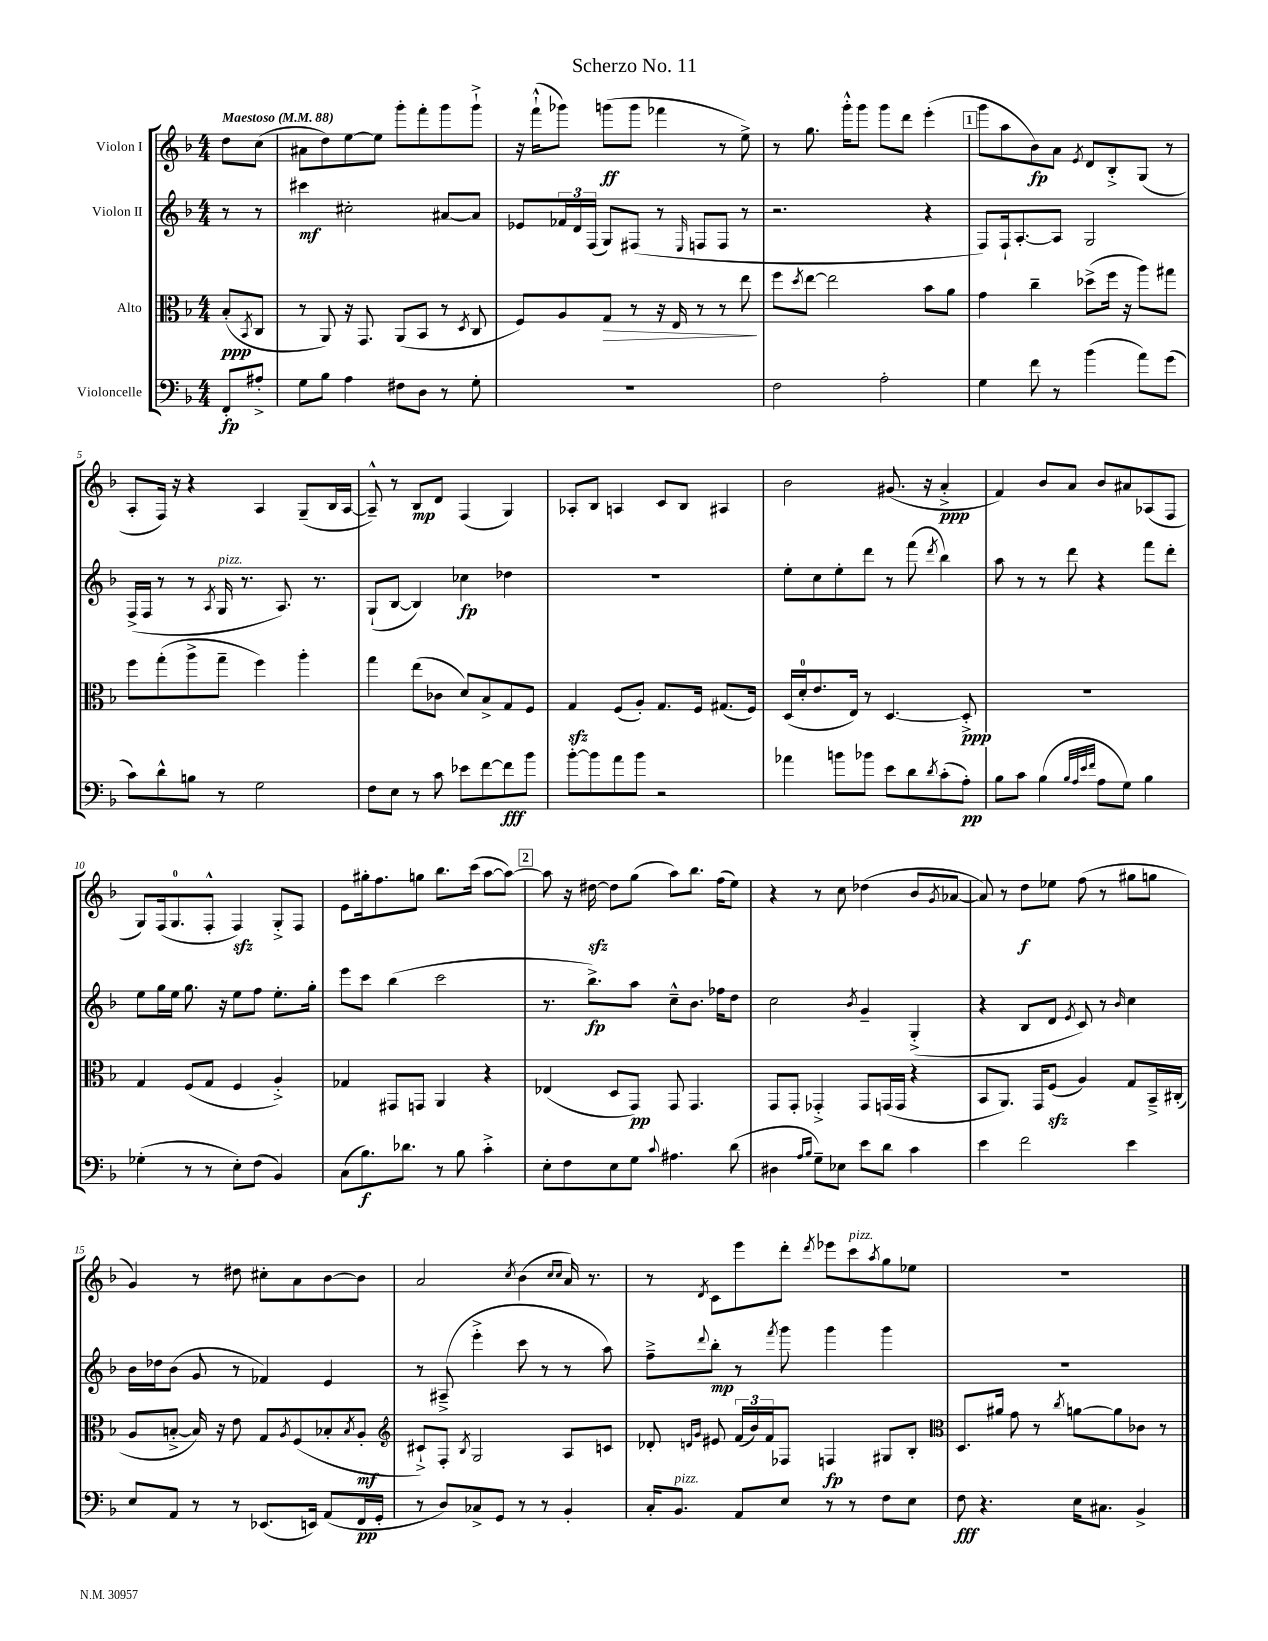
\header { title = "Scherzo No. 11" }
<<
\new StaffGroup <<
\new Staff = "s0" \with { instrumentName = "Violon I" } {
    \clef treble \key f \major \numericTimeSignature \time 4/4 \partial 4 \tempo "Maestoso" 4 = 88
    d''8 c''8( |
    ais'8 d''8) e''8~ e''8 g'''8-. f'''8-. g'''8 g'''8-!-> |
    r16 f'''16-!-^( ges'''8) g'''8\ff( g'''8 fes'''4 r8 e''8->) |
    r8 g''8. g'''16-.-^ g'''8 g'''8 d'''8 e'''4-.( |
    \mark \markup { \box "1" } g'''8 a''8 bes'8\fp) a'8 \acciaccatura { e'8 } d'8 bes8-.-> g8( r8 |
    a8-. f16) r16 r4 a4 g8--( bes16 a16~ |
    a8---^) r8 bes8\mp d'8 f4( g4) |
    aes8-. bes8 a4 c'8 bes8 ais4 |
    bes'2 gis'8.( r16 a'4-.->\ppp |
    f'4) bes'8 a'8 bes'8 ais'8 aes8( f8 |
    g8) f16( g8.-0 f8-.-^ f4\sfz) g8-.-> f8 |
    e'8 gis''16-. f''8. g''8 bes''8. c'''16( a''8~ a''8~) |
    \mark \markup { \box "2" } a''8 r16 dis''16~\sfz dis''8 g''8( a''8) bes''8. f''16( e''8) |
    r4 r8 c''8 des''4( bes'8 \acciaccatura { g'8 } aes'8~ |
    aes'8) r8 d''8\f ees''8 f''8( r8 gis''8 g''8 |
    g'4) r8 dis''8 cis''8-. a'8 bes'8~ bes'8 |
    a'2 \acciaccatura { c''8 } bes'4( \grace { c''16 c''16 } a'16) r8. |
    r8 \acciaccatura { d'8 } c'8 e'''8 d'''8-. \acciaccatura { d'''8 } ees'''8 c'''8^\markup { \italic "pizz." } \acciaccatura { a''8 } g''8 ees''8 |
    R1 \bar "|." |
}
\new Staff = "s1" \with { instrumentName = "Violon II" } {
    \clef treble \key f \major \numericTimeSignature \time 4/4 \partial 4
    r8 r8 |
    cis'''4\mf cis''2-. ais'8~ ais'8 |
    ees'8 \tuplet 3/2 { fes'16 d'16 f16( } g8) fis8( r8 \grace { e16 } f8 f8 r8 |
    r2. r4 |
    \mark \markup { \box "1" } f8) f16-! a8.~-. a8 g2 |
    f16->( f16 r8 r8 \acciaccatura { a8 } g16^\markup { \italic "pizz." } r8. a8.) r8. |
    g8-!( bes8~ bes4) ces''4\fp des''4 |
    R1 |
    e''8-. c''8 e''8-. d'''8 r8 f'''8( \acciaccatura { d'''8 } bes''4) |
    a''8 r8 r8 d'''8 r4 f'''8 d'''8-. |
    e''8 g''16 e''16 g''8. r16 e''8 f''8 e''8.-. g''16-. |
    e'''8 c'''8 bes''4( c'''2 |
    \mark \markup { \box "2" } r8. bes''8.->\fp) a''8 c''8---^ bes'8. fes''16 d''8 |
    c''2 \acciaccatura { bes'8 } g'4-- g4-.->( |
    r4 bes8 d'8 \acciaccatura { e'8 } c'8) r8 \grace { bes'16 } c''4 |
    bes'16 des''16 bes'8( g'8 r8 fes'4) e'4 |
    r8 ais8--->( e'''4-.-> c'''8 r8 r8 a''8) |
    f''8---> \appoggiatura { d'''8 } bes''8-.\mp r8 \acciaccatura { f'''8 } g'''8 g'''4 g'''4 |
    R1 \bar "|." |
}
\new Staff = "s2" \with { instrumentName = "Alto" } {
    \clef alto \key f \major \numericTimeSignature \time 4/4 \partial 4
    bes8-.\ppp( \acciaccatura { bes,8 } c8 |
    r8 a,8) r16 g,8. a,8( bes,8 r8 \acciaccatura { d8 } c8 |
    f8) a8 g8\> r8 r16 e16 r8 r8 e''8\! |
    f''8 \acciaccatura { d''8 } e''8~ e''2 bes'8 a'8 |
    \mark \markup { \box "1" } g'4 c''4-- des''8->( f''16 r16 a''8) gis''8 |
    f''8 g''8-.( a''8-> g''8-- f''4) a''4-. |
    g''4 e''8( ces'8 d'8) bes8-> g8 f8 |
    g4\sfz f8( a8-.) g8. f16 gis8.( f16) |
    d16( d'16-0-. e'8. e16) r8 d4.~ d8-.->\ppp |
    R1 |
    g4 f8( g8 f4 a4-.->) |
    ges4 gis,8 g,8 a,4 r4 |
    \mark \markup { \box "2" } ees4( d8 g,8\pp) g,8 g,4. |
    g,8 g,8-. ges,4-.-> ges,8 g,16( g,16 r4 |
    bes,8 a,8.) g,16 f8\sfz( a4) g8 bes,16---> cis16-.( |
    a8 b8~-.-> b16) r16 e'8 g8 \acciaccatura { a8 } f8( bes8-. \acciaccatura { bes8 } a8-.\mf |
    \clef treble cis'8-!->) f8-. \acciaccatura { bes8 } g2 a8 c'8 |
    des'8-. \grace { d'16 g'16 } eis'8 \tuplet 3/2 { f'16( bes'16) f'16 } fes8 f4\fp gis8 bes8-. |
    \clef alto d8. ais'16 g'8 r8 \acciaccatura { c''8 } a'8~ a'8 ces'8 r8 \bar "|." |
}
\new Staff = "s3" \with { instrumentName = "Violoncelle" } {
    \clef bass \key f \major \numericTimeSignature \time 4/4 \partial 4
    f,8-.\fp ais8-.-> |
    g8 bes8 a4 fis8 d8 r8 g8-. |
    R1 |
    f2 a2-. |
    \mark \markup { \box "1" } g4 f'8 r8 bes'4( a'8) g'8( |
    c'8) d'8-^ b8 r8 g2 |
    f8 e8 r8 c'8 ees'8 f'8~ f'8\fff bes'8 |
    bes'8~-. bes'8 a'8 bes'8 r2 |
    aes'4 b'8 bes'8 e'8 d'8 \acciaccatura { d'8 } c'8-.( a8-.\pp) |
    bes8 c'8 bes4( \grace { bes32 a32 e'32 f'32 } a8 g8) bes4 |
    ges4-.( r8 r8 e8-.) f8( bes,4) |
    c8( bes8.\f) des'8. r8 bes8 c'4-.-> |
    \mark \markup { \box "2" } e8-. f8 e8 g8 \appoggiatura { c'8 } ais4. d'8( |
    dis4 \grace { a16 bes16 } g8--) ees8 e'8 d'8 c'4 |
    e'4 f'2 e'4 |
    e8 a,8 r8 r8 ees,8.( e,16) a,8( f,16\pp g,16-. |
    r8 d8) ces8-> g,8 r8 r8 bes,4-. |
    c16-. bes,8.^\markup { \italic "pizz." } a,8 e8 r8 r8 f8 e8 |
    f8\fff r4. e16 cis8. bes,4-> \bar "|." |
}
>>
>>
